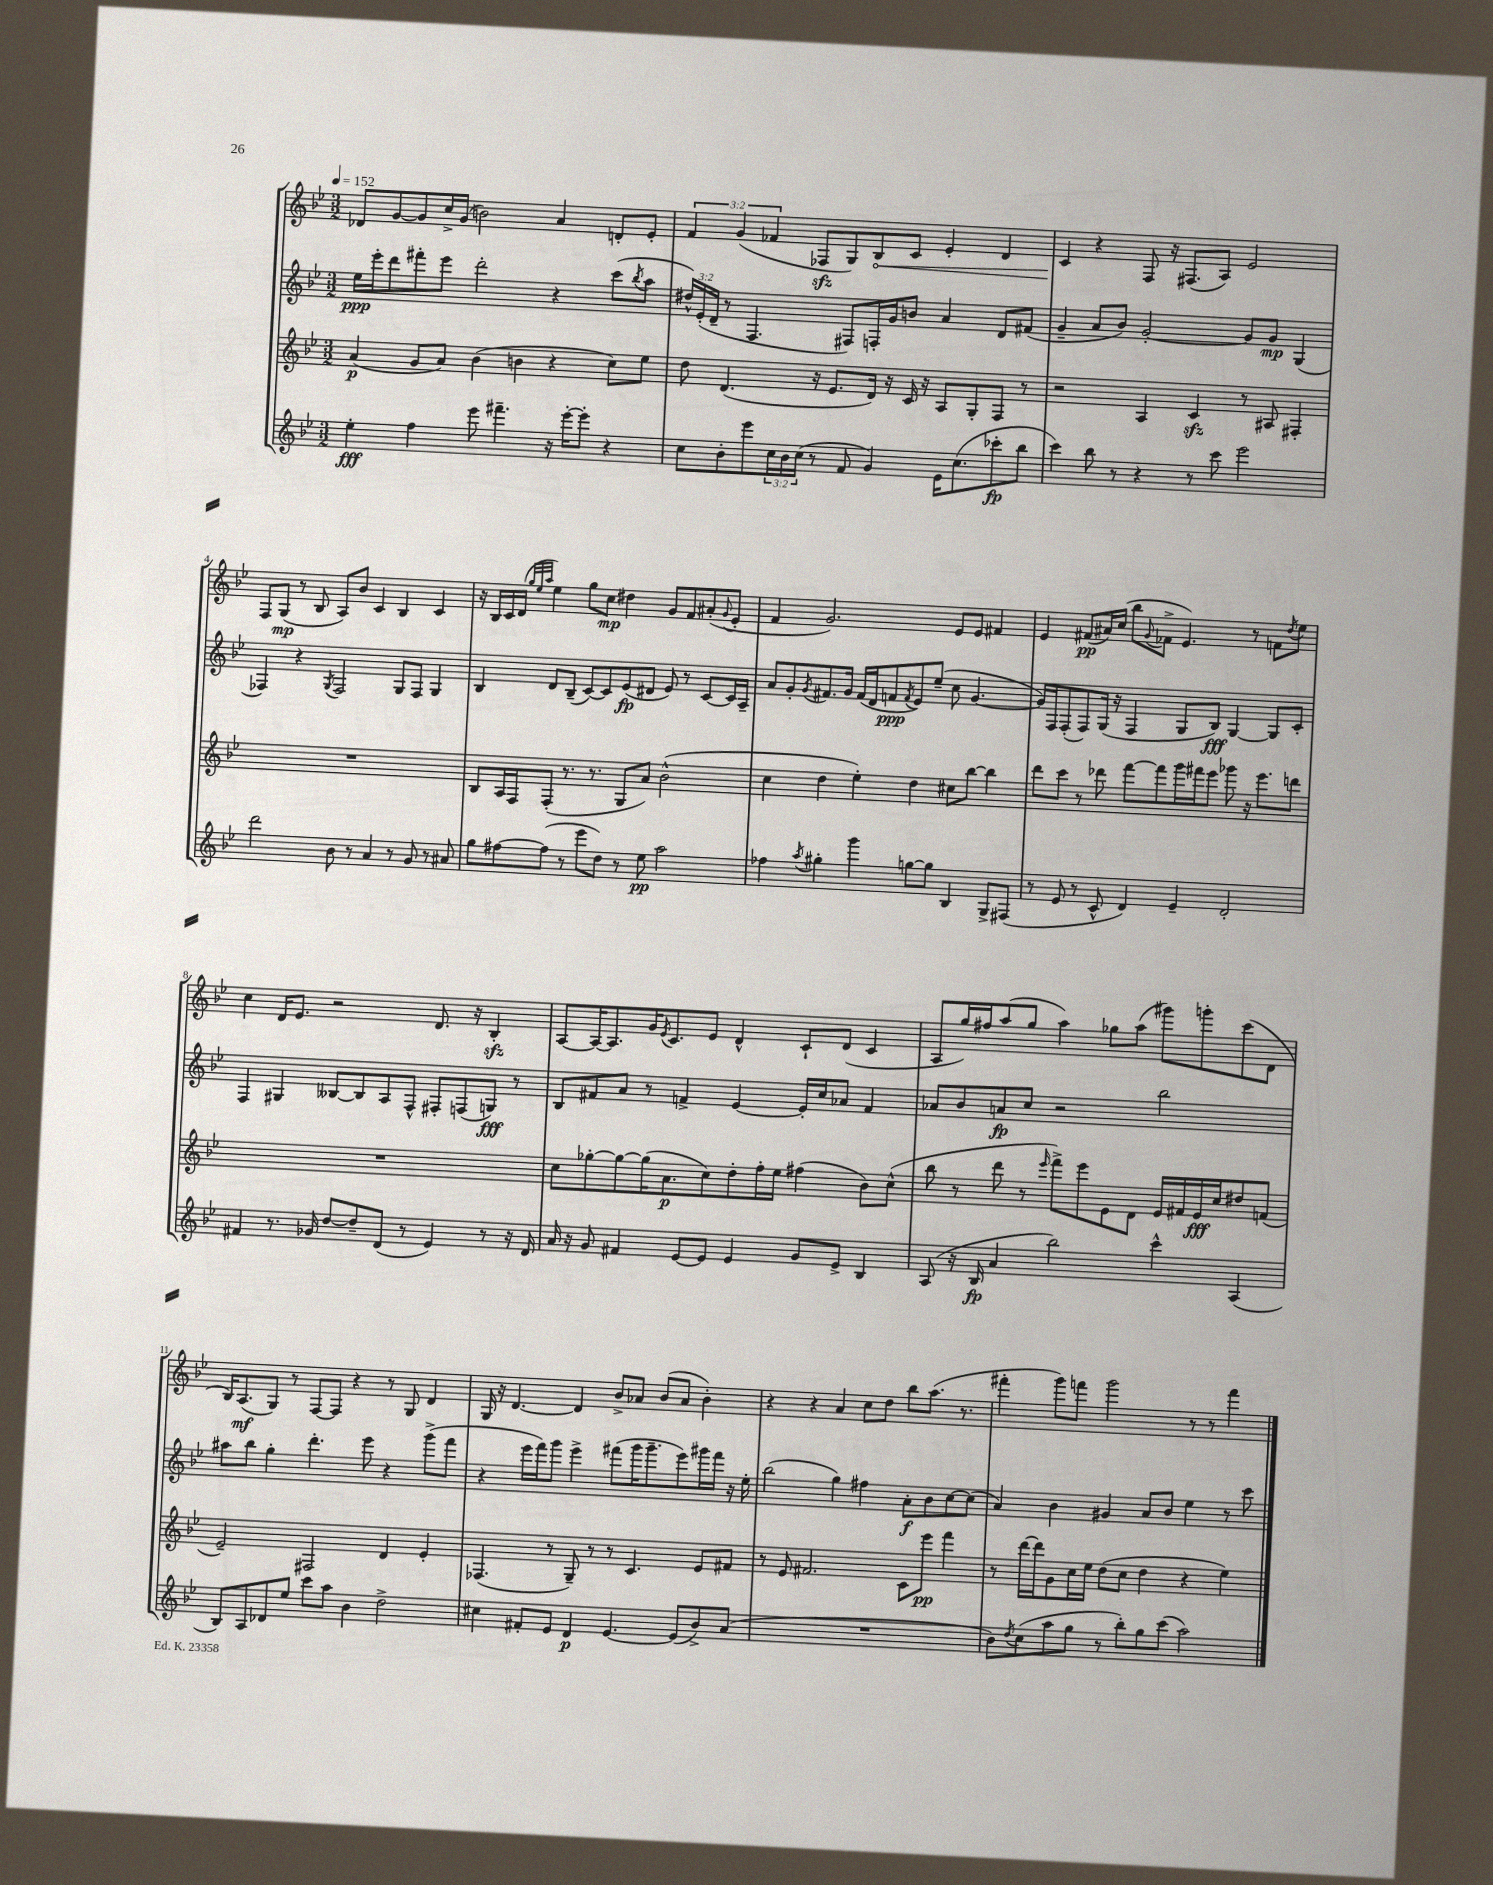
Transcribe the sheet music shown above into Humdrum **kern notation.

**kern	**kern	**kern	**kern
*staff4	*staff3	*staff2	*staff1
*clefG2	*clefG2	*clefG2	*clefG2
*k[b-e-]	*k[b-e-]	*k[b-e-]	*k[b-e-]
*M3/2	*M3/2	*M3/2	*M3/2
*MM152	*MM152	*MM152	*MM152
4ee-'\	(4a/	16ee-\LL	8d-/L
.	.	16eee-'\J	.
.	.	8ddd\	[8g/
4ff\	8g/L	8fff#'\	8g/]
.	8a/J)	8eee-\J	16cc^/L
.	.	.	(16g/JJ
8eee-\	(4b-\	2ddd'\	2b\)
4.fff#~\	.	.	.
.	4b\	.	.
16r	4r	4r	4a/
[16eee-'\LK	.	.	.
8eee-'\]J	.	.	.
4r	8cc\L)	(8ccc\L	8d'/L
.	.	8qbb-/	.
.	8ee-\J	8aa\J	8e-'/J
=	=	=	=
8cc\L	8dd\	24dd#^^/LL)	6f/
.	.	(24e-'/	.
.	.	24d~/JJ	.
8b-'\	(4.d/	8r	.
.	.	.	(6g/
8eee-\	.	4.F/	.
.	.	.	6f-/
24cc\L	.	.	.
24b-\	.	.	.
(24cc\JJ	.	.	.
8r	16r	.	8F-/L
.	8.e-/L	.	.
8f/	.	8F#/L)	8G/)
4g/)	16d/Jk)	16F'/L	8B-/
.	16r	16g/J	.
.	16c/	8b/J	8c/J
.	16r	.	.
16e-\LK	8A/L	4a/	4e-'/
(8.cc\	.	.	.
.	8G'/	.	.
8ccc-'\	8F/J	8d/L	4d/
8bb-\J	8r	(8f#/J	.
=	=	=	=
4ccc\)	2r	4g~/	4c/
8bb-\	.	8a/L	4r
8r	.	8b-/J)	.
4r	4A/	[2g'/	8F/
.	.	.	16r
.	.	.	(8.F#/L
8r	4c/	.	.
8ccc\	.	.	8A/J)
2eee-\	8r	8g/]L	2e-/
.	8A#/	8g/J	.
.	4F#'/	(4G/	.
=	=	=	=
2ddd\	1.r	4F-/)	8F/L
.	.	.	(8G/J
.	.	4r	8r
.	.	.	8B-/
.	.	8qG/	.
8b-\	.	2F-/	8A/L)
8r	.	.	8b-/J
4a/	.	.	4c/
8r	.	8G/L	4B-/
8g/	.	8F-/J	.
8r	.	4G/	4c/
8a#/	.	.	.
=	=	=	=
8gg\L	8B-/L	4B-/	16r
.	.	.	16B-/LL
[8ff#\	16A/L	.	16c/
.	16F/J	.	(16d/JJ
.	.	.	32qqgg/LLL
.	.	.	32qqee-/
.	.	.	32qqaa/JJJ
(8ff#\]J	(8F'/J	8d/L	4ee-\)
8r	8.r	(8B-~/J	.
8eee-\L	.	[8c/L)	8gg\L
.	8.r	.	.
8dd\J)	.	8c/]	8cc\J
8r	8G/L	(8e-/	4dd#\
8ee-\	8a/J)	8d#/J	.
2aa\	(2b-^^\	8e-/)	8g/L
.	.	8r	8f/
.	.	[8c/L	(8a#'/
.	.	.	8qqg/
.	.	16c/]L	8e-'/J
.	.	16A~/JJ	.
=	=	=	=
4ff-\	4cc\	8a/L	4f/
.	.	8g'/	.
8qaa/	.	8qg/	.
4gg#'\	4dd\	8.f#/	2.g/)
.	.	16g/Jk	.
4ggg\	4ee-'\)	(16f#/LL	.
.	.	16d/J	.
.	.	8f/	.
.	.	8qf/	.
[8gg\L	4dd\	8e-/)	.
8gg\]J	.	(8ee-~/J	.
4B-/	8cc#\L	8cc\	8e-/L
.	[8bb-\J	[4.g/	8e-/J
8G^/L	4bb-\]	.	4f#/
(8F#/J	.	.	.
=	=	=	=
8r	8ddd\L	16g/]LL)	4e-/
.	.	16F/J	.
8e-/	8ccc\J	(8F'/	.
8r	8r	8F/)	(8f#/L
8c^^/	8ddd-\	(16G/Jk	16a#/L)
.	.	16r	(16cc/JJ
4d/)	[8fff\L	4F/	8bb-\L
.	.	.	8qqg/
.	8fff\]	.	8f-^\J
4e-~/	16ggg\L	8G/L	4.e-/)
.	16fff#\J	.	.
.	8eee-\J	8B-/J)	.
2d'/	8ggg-\	[4G/	.
.	16r	.	8r
.	8.eee-\L	.	.
.	.	8G/]L	8f\L
.	.	.	8qdd/
.	8ddd\J	8c'/J	8ee-\J
=	=	=	=
4f#/	1.r	4F/	4cc\
8.r	.	4G#/	16d/LK
.	.	.	8.e-/J
16g-/	.	.	.
[8dd/L	.	[8B--/L	2r
8dd~/]	.	8B--/]	.
(8d/J	.	8A/	.
8r	.	8F^^/J	.
4e-/)	.	8F#'/L	8.d/
.	.	(8F/	.
.	.	.	16r
8r	.	8G/J)	4B-'/
16r	.	8r	.
16d/	.	.	.
=	=	=	=
16a/	8cc\L	8B-/L	[8A/L
16r	.	.	.
8g/	[8gg-'\	8f#/	16A/_K
.	.	.	8.A/]
4f#/	8gg-\_	8a/J	.
.	(16gg-\]K	8r	16g/K
.	.	.	8qe-/
.	8.a\	.	8.c/
[8e-/L	.	4f^/	.
8e-/]J	8cc\)	.	8e-/J
4e-/	8dd'\	[4e-/	4d^^/
.	16ff'\L	.	.
.	16ee-\JJ	.	.
8g/L	(4ff#\	16e-'/]LL	8c`/L
.	.	16cc/J	.
8e-^/J	.	8a-/J	(8d/J
4B-/	8b-\L)	4f/	4c/
.	(8cc^^\J	.	.
=	=	=	=
(8A/	8bb-\	8a-/L	8A/L
16r	8r	8b-/	16gg/L)
16B-/	.	.	16ff#/J
4a/	8ddd\	8a/	(8aa/
.	8r	8cc/J	8gg/J
.	16qqeee-/	.	.
2bb-\)	8fff^\L)	2r	4aa\)
.	8eee-\	.	.
.	8e-\	.	8gg-\L
.	8d\J	.	(8aa\J
4ccc^^\	16e-/LL	2bb-\	8ggg#\L)
.	16f#/	.	.
.	16e-/	.	8ggg'\
.	16cc/J	.	.
(4A/	8dd#/	.	(8ccc\
.	(8f/J	.	8d\J
=	=	=	=
8B-/L)	2e-~/)	8aa#\L	16B-/LK)
.	.	.	(8.A/
8A/	.	8bb-\J	.
8d-/	.	4gg'\	8G/J)
8ee-/J	.	.	8r
8ccc\L	2F#/	4.ddd'\	[8F/L
8aa\J	.	.	8F/]J
4b-\	.	.	4r
.	.	8eee-\	.
2dd^\	4d/	4r	8r
.	.	.	8G/
.	4e-'/	(8ggg^\L	4d/
.	.	8fff\J	.
=	=	=	=
4cc#\	(4.F-/	4r	16G/
.	.	.	16r
.	.	.	[4.d/
8f#'/L	.	16eee-\LL	.
.	.	16fff\J)	.
8e-/J	8r	8ggg\J	.
4d/	8G~/)	4eee-^\	4d/]
.	8r	.	.
[4.e-/	8r	(8fff#\L	8b-^/L
.	4.c/	16ggg\K	8a-/J
.	.	8.ggg~\	.
.	.	.	(8b-/L
(8e-/]L	.	8eee-\)	8a-/J
8b-^/)	8e-/L	16ggg#\L	4b-'\)
.	.	16fff#\JJ	.
(8a/J	8f#/J	16r	.
.	.	16ee-'\	.
=	=	=	=
1.r	8r	(2bb-\	4r
.	8e-/	.	.
.	2.f#/	.	4r
.	.	4gg\)	4a/
.	.	4ff#\	8cc\L
.	.	.	8dd\J
.	8c\L	8a'\L	8bb-\L
.	8eee-\J	8b-\	(8.aa\J
.	4fff\	[8cc\	.
.	.	.	8.r
.	.	(8cc\]J	.
=	=	=	=
8b-\L)	8r	4a/)	4fff#'\
8qdd/	.	.	.
(8cc\	[16ddd\LL	.	.
.	16ddd\]J	.	.
8aa\	8g\	4b-\	8ggg\L)
8gg\J	16cc\L	.	8fff\J
.	16ee-\JJ	.	.
8r	(8dd\L	4g#/	2ggg\
8bb-'\L)	8cc\J	.	.
8gg\	4dd\	8a/L	.
(8ccc\J	.	8b-/J	.
2aa\)	4r	4ee-\	8r
.	.	.	8r
.	4ee-\)	8r	4fff\
.	.	8ccc\	.
==	==	==	==
*-	*-	*-	*-
